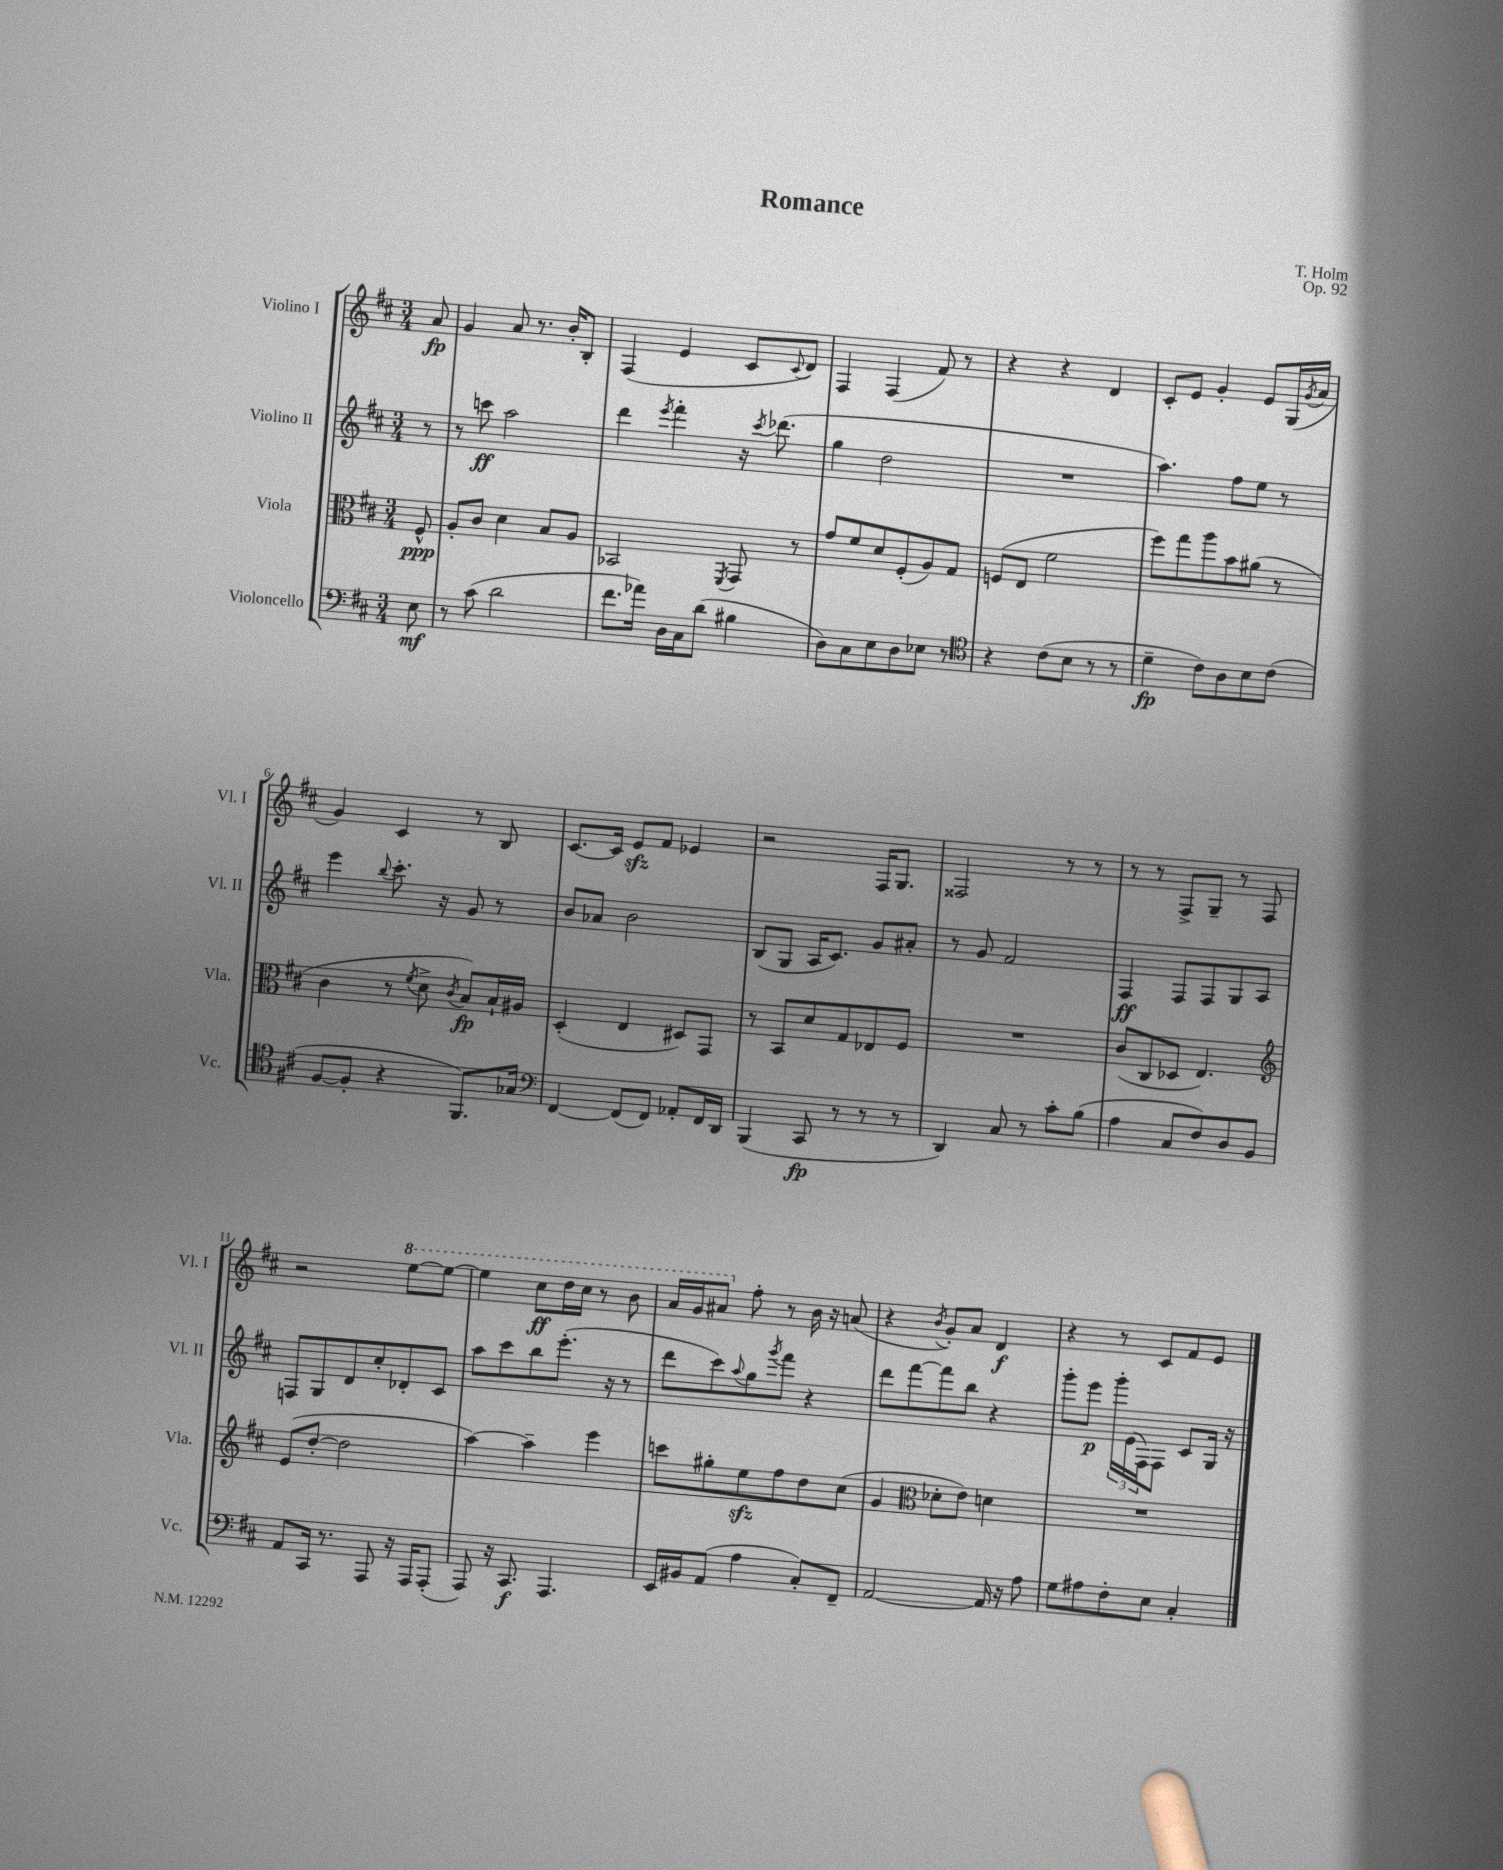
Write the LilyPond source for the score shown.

\header { title = "Romance" composer = "T. Holm" opus = "Op. 92" }
<<
\new StaffGroup <<
\new Staff = "s0" \with { instrumentName = "Violino I" shortInstrumentName = "Vl. I" } {
    \clef treble \key d \major \numericTimeSignature \time 3/4 \partial 8
    a'8\fp |
    g'4 a'8 r8. b'16-. b8-. |
    fis4( e'4 cis'8 \appoggiatura { cis'8 } d'8) |
    fis4 fis4( fis'8) r8 |
    r4 r4 d'4 |
    cis'8-. e'8 g'4-. e'8 g16( \acciaccatura { g'8 } a'16 |
    g'4) cis'4 r8 b8 |
    cis'8.~ cis'16 e'8\sfz fis'8 ees'4 |
    r2 fis16 g8. |
    fisis2 r8 r8 |
    r8 r8 fis8-> g8-- r8 fis8 |
    r2 \ottava #1 e'''8~ e'''8~ |
    e'''4 cis'''8\ff d'''16 cis'''16 r8 b''8 |
    a''16 g''16 ais''8 \ottava #0 fis''8-. r8 b'16 r16 a'!8( |
    r4 \acciaccatura { b'8 } g'8-.) a'8 d'4\f |
    r4 r8 cis'8 fis'8 e'8 \bar "|." |
}
\new Staff = "s1" \with { instrumentName = "Violino II" shortInstrumentName = "Vl. II" } {
    \clef treble \key d \major \numericTimeSignature \time 3/4 \partial 8
    r8 |
    r8 c'''8\ff a''2 |
    d'''4 \acciaccatura { e'''8 } fis'''4-. r16 \acciaccatura { cis'''8 } des'''8.( |
    g''4 d''2 |
    R2. |
    a''4.) fis''8 e''8 r8 |
    e'''4 \appoggiatura { b''8 } cis'''8.-. r16 g'8 r8 |
    b'8 aes'8 b'2 |
    b8( g8 a16 cis'8.) g'8 ais'8-. |
    r8 g'8 fis'2 |
    fis4\ff fis8 fis8 g8 a8 |
    f8 g8 d'8 cis''8-. des'8-. cis'8 |
    a''8 cis'''8 b''8 e'''8.-.( r16 r8 |
    d'''8 cis'''8) \appoggiatura { a''8 } g''8 \acciaccatura { g'''8 } fis'''8 r4 |
    d'''8 fis'''8~ fis'''8 b''8 r4 |
    g'''8-. e'''8\p \tuplet 3/2 { g'''16-. e'16( fis16) } fis8 cis'8 g16 r16 \bar "|." |
}
\new Staff = "s2" \with { instrumentName = "Viola" shortInstrumentName = "Vla." } {
    \clef alto \key d \major \numericTimeSignature \time 3/4 \partial 8
    fis8-^\ppp |
    a8-. cis'8 d'4 b8 a8 |
    bes,2 \acciaccatura { fis,8 } g,8 r8 |
    g'8 fis'8 d'8 fis8-.( a8) g8 |
    f8( e8 fis'2 |
    fis''8) g''8 a''8 b'8 ais'8( r8 |
    cis'4 r8 \acciaccatura { fis'8 } d'8-> \acciaccatura { cis'8 } b8\fp) b16-! ais16 |
    d4-.( e4 dis8) g,8 |
    r8 b,8 d'8 g8 ees8 fis8 |
    R2. |
    cis'8( cis8 des8 e4.) |
    \clef treble e'8( d''8~-. d''2 |
    a''4~) a''4-- e'''4 |
    c'''8 gis''8-. e''8\sfz fis''8 d''8 cis''8( |
    g'4 \clef alto des'8-. e'8) d'4 |
    R2. \bar "|." |
}
\new Staff = "s3" \with { instrumentName = "Violoncello" shortInstrumentName = "Vc." } {
    \clef bass \key d \major \numericTimeSignature \time 3/4 \partial 8
    e8\mf |
    r8 cis'8( d'2 |
    fis'8. aes'16) d16 cis16 d'8( bis4 |
    d8) cis8 e8 d8 ees8 r8 |
    \clef tenor r4 cis'8( b8 r8 r8 |
    d'4--\fp cis'8) a8 b8 cis'8( |
    fis8~ fis8-. r4 fis,8.) ges16 |
    \clef bass fis,4~ fis,8( fis,8) aes,8-. fis,16 d,16 |
    b,,4( cis,8\fp r8 r8 r8 |
    d,4) cis8 r8 cis'8-. b8( |
    a4 cis8 fis8) d8 b,8 |
    a,8 cis,16 r8. a,,8 r16 a,,16 a,,8-.( |
    a,,8) r16 cis,8.\f a,,4. |
    e,16 bis,16 a,8( a4 cis8-.) fis,8-- |
    a,2~ a,16 r16 a8 |
    g8 ais8 fis8-. e8 cis4-. \bar "|." |
}
>>
>>
